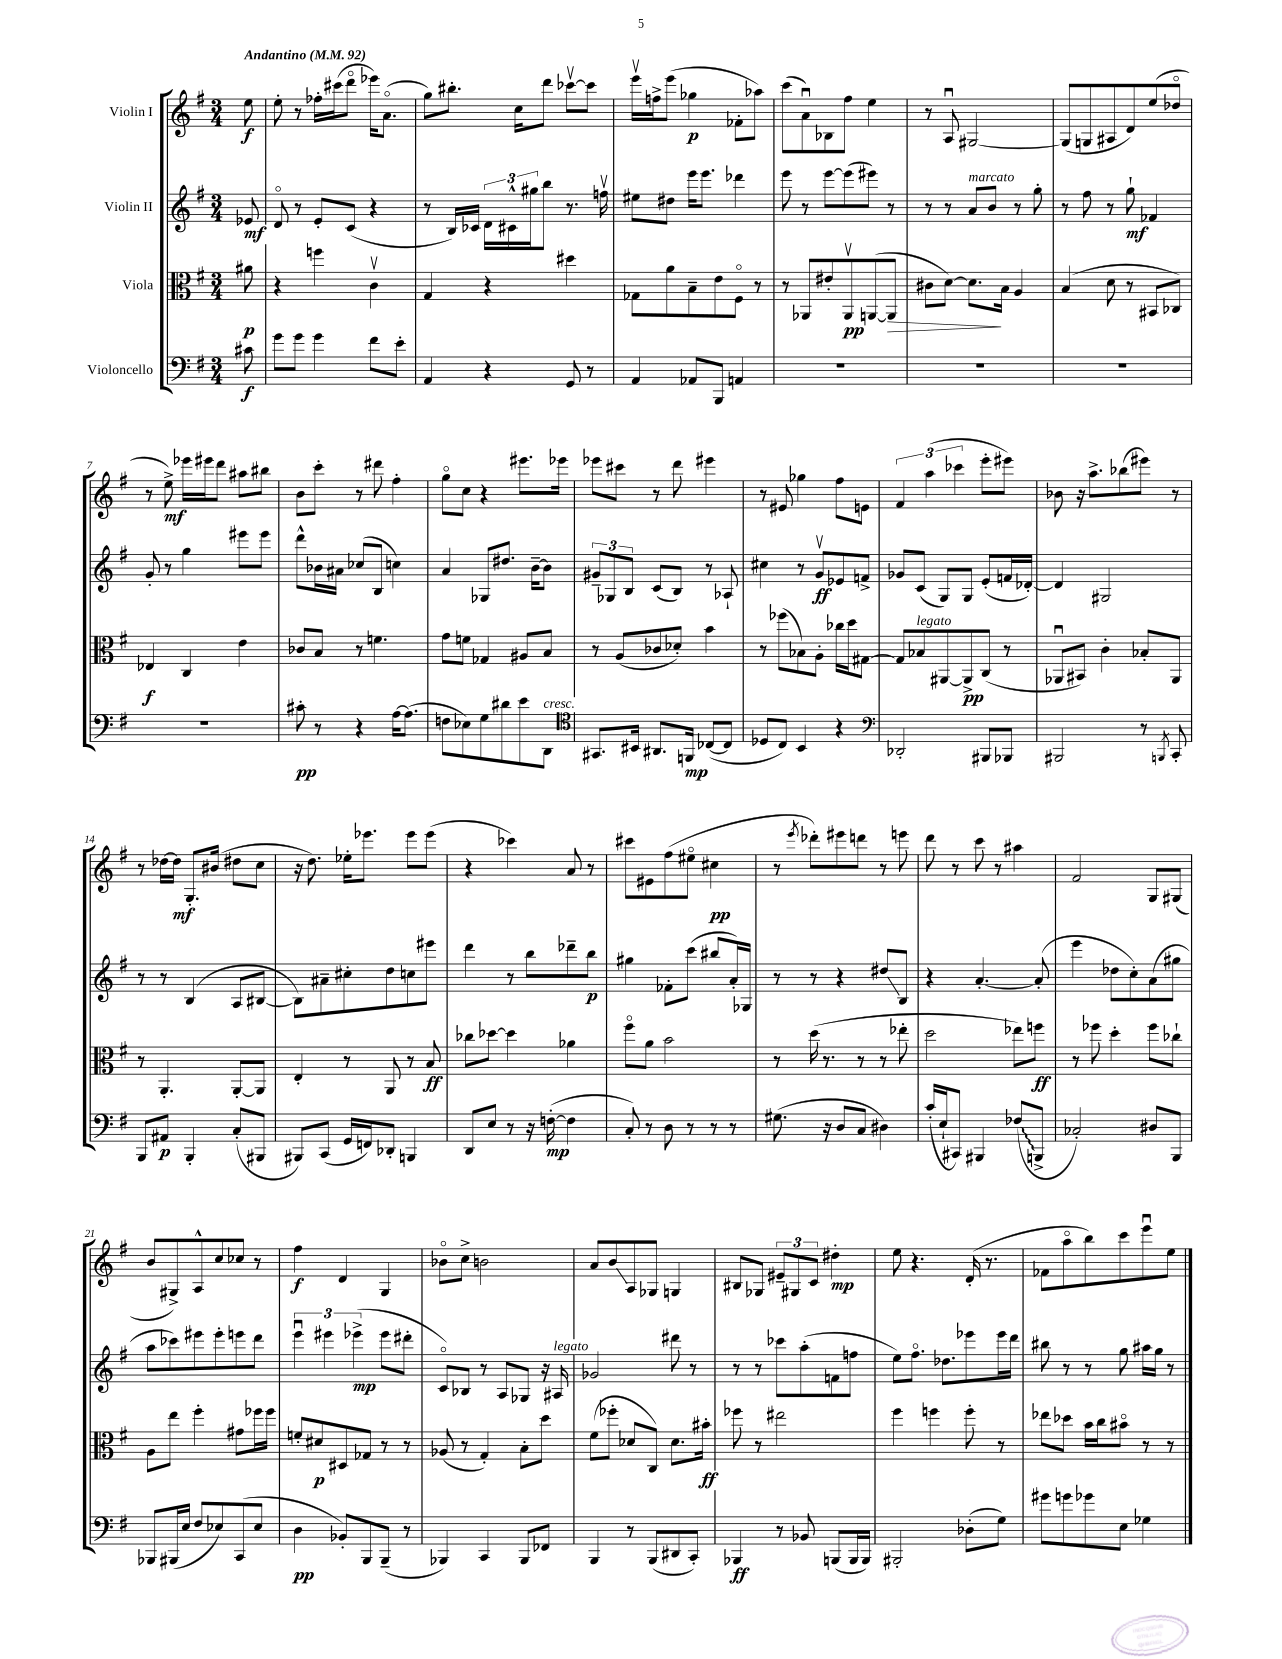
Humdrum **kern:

**kern	**kern	**kern	**kern
*staff4	*staff3	*staff2	*staff1
*clefF4	*clefC3	*clefG2	*clefG2
*k[f#]	*k[f#]	*k[f#]	*k[f#]
*M3/4	*M3/4	*M3/4	*M3/4
*MM92	*MM92	*MM92	*MM92
8c#	8a#	8e-	8ee
=	=	=	=
8g	4r	8do	8ee'
8g	.	8r	8r
4g	4ff	8e'	16ff-'
.	.	.	(16ccc#
.	.	(8c	8dddo
8f#	4cv	4r	16eee-)
.	.	.	(8.ao
8e'	.	.	.
=	=	=	=
4AA	4G	8r	8gg)
.	.	16B)	8.bb#'
.	.	16c-	.
4r	4r	24d	.
.	.	24c#^^	.
.	.	.	16cc
.	.	24gg#	.
.	.	8bb	8ddd
8GG	4dd#	8.r	[8ccc-v
8r	.	.	8ccc-]
.	.	16ffv	.
=	=	=	=
4AA	8G-	8ee#	16eeev
.	.	.	16ff^
.	8a	8dd#	(8eee
8AA-	8B~	16eee	4gg-
.	.	8.eee	.
8BBB	8e	.	.
4AA	8F#o	4ddd-	8f-'
.	8r	.	8aa-)
=	=	=	=
2.r	8r	8eee	(8ccc
.	8AA-	8r	8au)
.	8e#'	[8eee	8B-
.	8AA-v	(8eee]	8ff#
.	([8AA	8eee#)	4ee
.	8AA]	8r	.
=	=	=	=
2.r	8c#	8r	8r
.	[8d)	8r	8Au
.	8.d]	8a	[2G#
.	.	8b	.
.	16B	.	.
.	4A	8r	.
.	.	8gg'	.
=	=	=	=
2.r	(4B	8r	(8G#]
.	.	8ff#	8G
.	8d	8r	8A#
.	8r	8gg`	8d)
.	8BB#	4f-	(8ee
.	8C-)	.	8dd-o
=	=	=	=
2.r	4E-	8g'	8r
.	.	8r	8ee^)
.	4C	4gg	16eee-
.	.	.	16eee#
.	.	.	8ddd
.	4e	8eee#	8aa#
.	.	8eee#	8bb#
=	=	=	=
8c#'	8c-	8ddd^^	8b
8r	8B	16b-	8ccc'
.	.	16a#	.
4r	8r	(8cc-	8r
.	4.f	8B	8ddd#
[16A	.	4cc)	4ff#'
(8.A]	.	.	.
=	=	=	=
8F	8g	4a	8ggo
8E-)	8f	.	8cc
8G	4G-	8G-	4r
8d#	.	8.dd#	.
8e	8A#	.	8.eee#
.	.	[16b~	.
8DD	8B	8b]	.
.	.	.	16eee-
=	=	=	=
*clefC4	*	*	*
8.GG#	8r	12g#~	8eee-
.	.	12G-	.
.	(8A	.	8ccc#
.	.	12B	.
16BB#	.	.	.
8.AA#	8c-	(8c	8r
.	8d-')	8B)	8ddd
16FF	.	.	.
([8C-	4b	8r	4eee#
8C-]	.	8A-`	.
=	=	=	=
8D-	8r	4cc#	8r
8C)	(8ff-	.	8e#
4BB	8B-)	8r	4gg-
.	8A'	8gv	.
4r	16cc-	8e-	8ff#
.	16dd	.	.
.	[8G#	8f^	8e
=	=	=	=
*clefF4	*	*	*
2DD-'	8G#]	8g-	6f#
.	8B-	(8c	.
.	.	.	(6aa
.	[8AA#	8G)	.
.	.	.	6ccc-
.	8AA#^]	8G	.
8BBB#	(8C	(8e'	8eee'
8BBB-	8r	16f	8eee#)
.	.	[16d-')	.
=	=	=	=
2BBB#	8AA-u	4d-]	8b-
.	8BB#)	.	16r
.	.	.	8.aa^
.	4c'	2G#	.
.	.	.	(8bb-
8r	8B-'	.	8eee#)
8qBBB	.	.	.
8CC'	8AA-	.	8r
=	=	=	=
8BBB	8r	8r	8r
8AA#	4.AA'	8r	[16dd-
.	.	.	16dd-]
4BBB'	.	(4B	8.G'
.	.	.	(16b#
(8C'	[8AA'	8A	8dd#
8BBB#	8AA]	[8B#	8cc
=	=	=	=
8BBB#)	4E'	8B#])	16r
.	.	.	8.dd)
(8CC	.	8a#~	.
16GG	8r	8cc#'	16ee-'
16FF)	.	.	8.eee-
8DD-'	8AA	8dd	.
4BBB	8r	8cc	8eee-
.	8B	8eee#	(8eee-
=	=	=	=
8DD	8cc-	4ddd	4r
8E	[8dd-	.	.
8r	4dd-]	8r	4ccc-)
16r	.	8bb	.
([16F'	.	.	.
4F]	4a-	8ddd-~	8a
.	.	8bb	8r
=	=	=	=
8C')	8ff#o	4gg#	8ccc#
8r	8a	.	8e#
8D	2b	8f-'	(8ff#
8r	.	(8ccc	8ee#o
8r	.	8bb#	4cc#
8r	.	16a')	.
.	.	16G-	.
=	=	=	=
(8.G#	8r	8r	8r
.	.	.	8qeee
.	(16dd	8r	8ddd-')
16r	8.r	.	.
8D	.	4r	8eee#
8C	8r	.	8ddd
4D#)	8r	8dd#	8r
.	8ee-'	8B	8eee
=	=	=	=
(16c'	2dd	4r	8ddd
16E`	.	.	.
8CC#)	.	.	8r
4BBB#	.	[4.a'	8ccc
.	.	.	8r
(8F-	8ee-)	.	4aa#
8BBB^	8ff	(8a']	.
=	=	=	=
2C-')	8r	4eee	2f#
.	8ff-	.	.
.	4dd'	8dd-	.
.	.	8cc')	.
8D#	8ff-	(8a	8G
8BBB	8cc-`	8gg#	(8G#
=	=	=	=
8BBB-	8A	8aa	8b
(16BBB#	8ee	8ccc-)	8G#^)
16E	.	.	.
8F#	4ff#'	8eee#	8A^^
8E-)	.	8eee#'	8cc
(8CC	8g#	8eee	8cc-
8E-	16ff-	8ddd	8r
.	16ff-	.	.
=	=	=	=
4D	8f'	6eeeu	4ff#
.	8d#	.	.
.	.	6eee#	.
8BB-')	8D#	.	4d
.	.	(6eee-^	.
8BBB	8G-	.	.
(8BBB~	8r	8eee-	4G
8r	8r	8ddd#'	.
=	=	=	=
4BBB-)	(8A-	8co)	8b-o
.	8r	8B-	8cc^
4CC	4G')	8r	2b
.	.	8A	.
8BBB-	8B'	8G-	.
8FF-	8dd	16r	.
.	.	16A#	.
=	=	=	=
4BBB	(8f#	2g-	8a
.	8ff-'	.	8b
8r	8d-	.	8A
(8BBB	8C)	.	8G-
8DD#	8.d-	8ddd#	4G
8CC')	.	8r	.
.	16b#'	.	.
=	=	=	=
4BBB-	8ff-	8r	8B#
.	8r	8r	8G-
8r	2ee#	8ccc-	12e#~
.	.	.	12G#
8BB-	.	(8aa'	.
.	.	.	12c
(8BBB	.	8f	4dd#'
16BBB	.	8ff	.
16BBB)	.	.	.
=	=	=	=
2BBB#'	4ff#	8ee)	8ee
.	.	8.ff#o	4.r
.	4ff	.	.
.	.	8.dd-	.
(8D-'	8ff'	8eee-	(16d'
.	.	.	8.r
8G)	8r	16eee-	.
.	.	16ddd	.
=	=	=	=
8g#	8ee-	8bb#	8f-
8g	8dd-	8r	8aao
8g-	16b	8r	8bb)
.	16cc	.	.
8E	8b#o	8gg	8ccc
4G-	8r	16aa#	8eeeu
.	.	16gg	.
.	8r	8r	8ee
==	==	==	==
*-	*-	*-	*-
